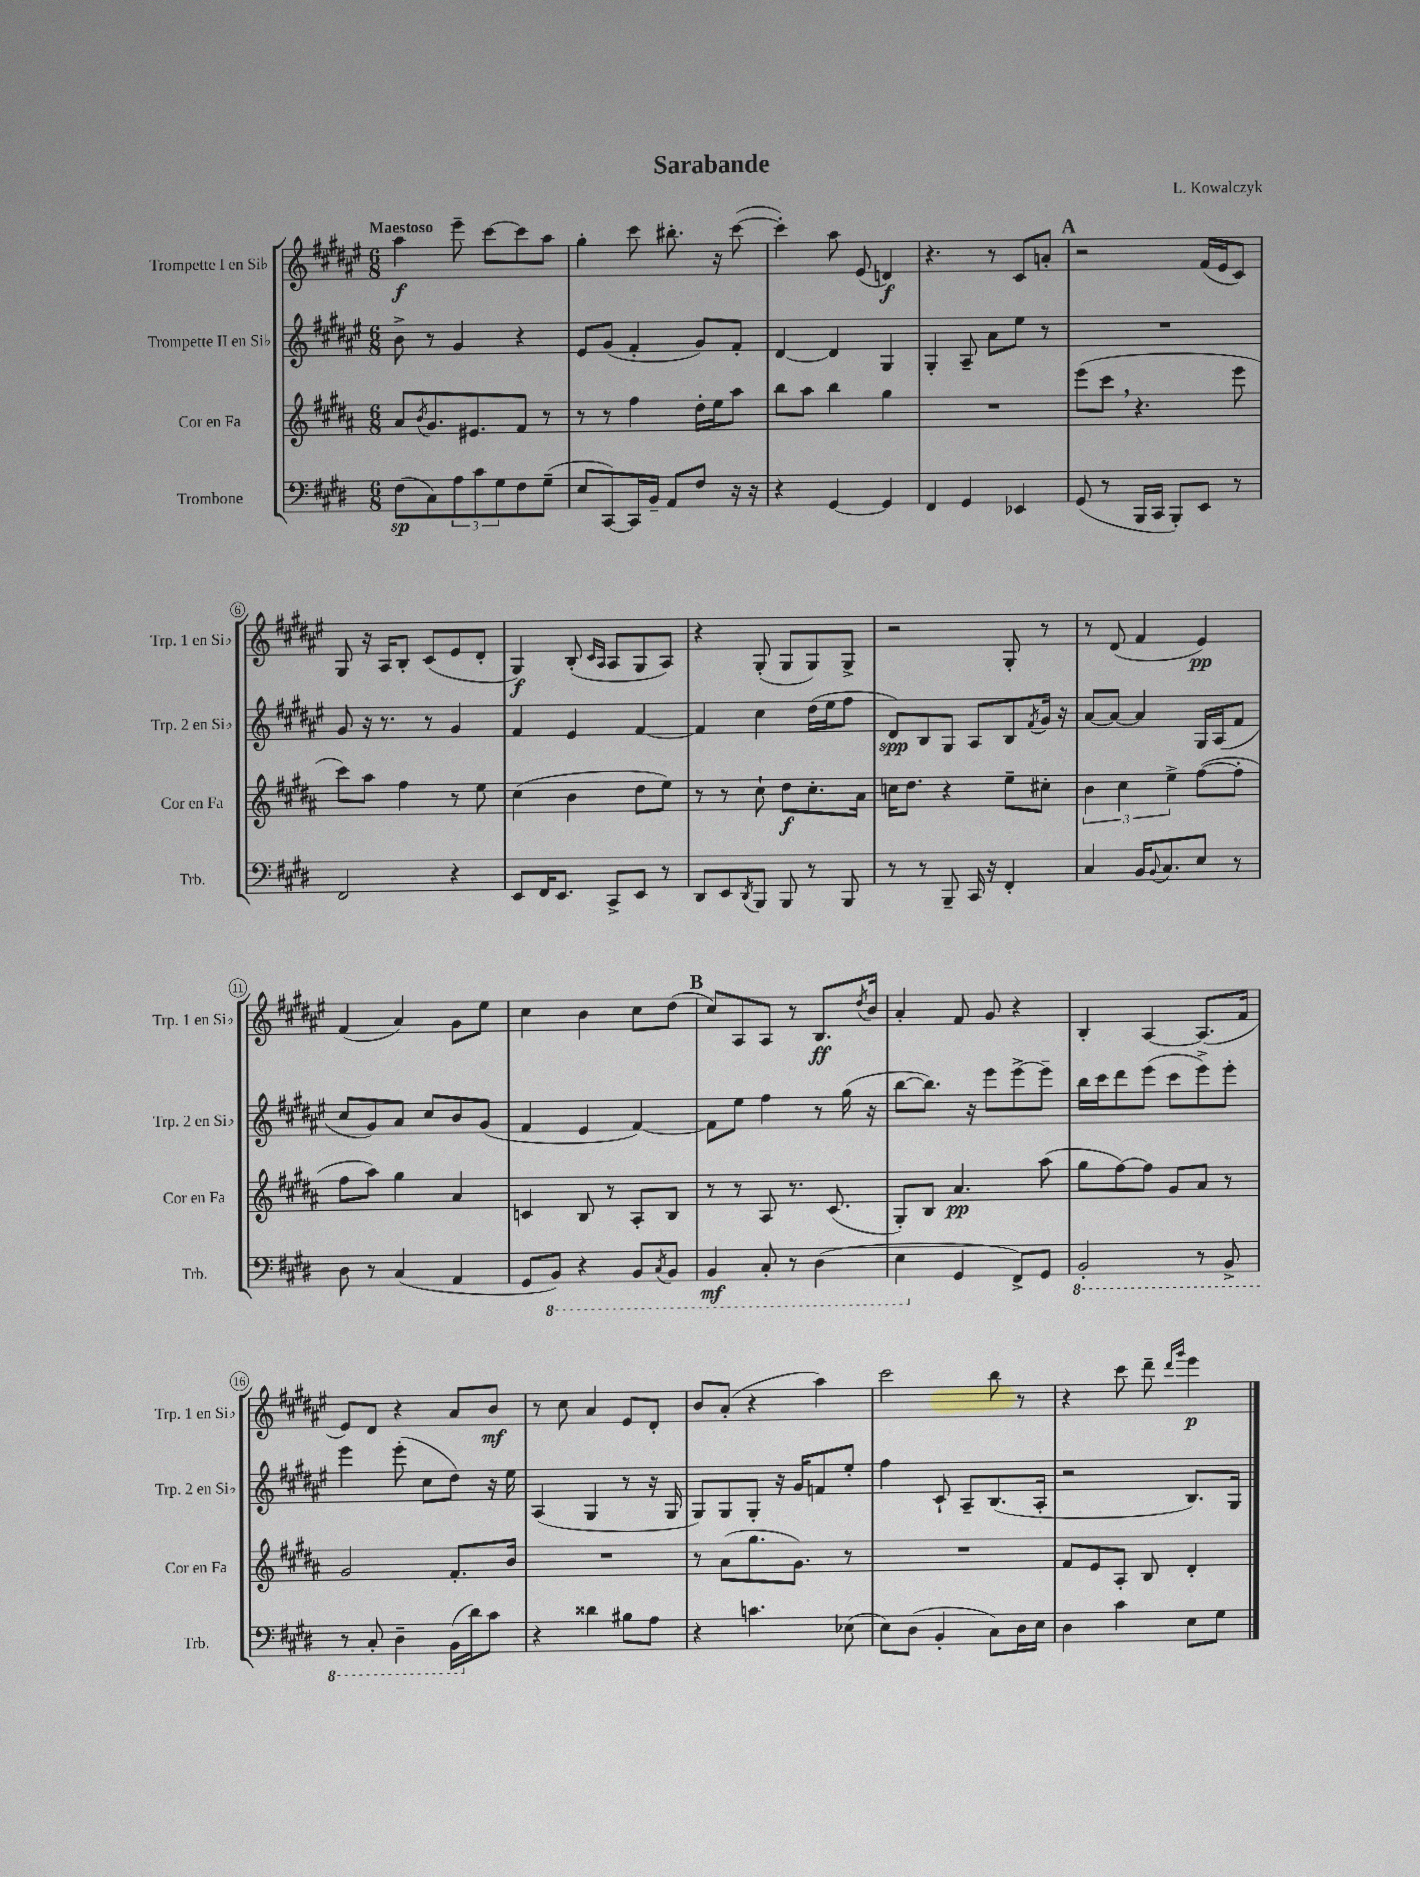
\header { title = "Sarabande" composer = "L. Kowalczyk" }
<<
\new StaffGroup <<
\new Staff = "s0" \with { instrumentName = "Trompette I en Sib" shortInstrumentName = "Trp. 1 en Sib" } {
    \clef treble \key fis \major \numericTimeSignature \time 6/8 \tempo "Maestoso"
    ais''4\f eis'''8-- cis'''8~ cis'''8 ais''8 |
    gis''4-. cis'''8 bis''8.-. r16 cis'''8~( |
    cis'''4-.) ais''8 eis'8( d'4\f) |
    r4. r8 cis'8 a'8-. |
    \mark \markup { \bold "A" } r2 fis'16( eis'16 cis'8) |
    gis8 r16 ais16 b8-. cis'8( eis'8 dis'8-. |
    gis4\f) b8-.( \grace { cis'16 ais16 } ais8 gis8 ais8) |
    r4 gis8-.( gis8 gis8) gis8-> |
    r2 gis8-. r8 |
    r8 dis'8( fis'4 eis'4\pp) |
    fis'4( ais'4) gis'8 eis''8 |
    cis''4 b'4 cis''8 dis''8( |
    \mark \markup { \bold "B" } cis''8) ais8 ais8 r8 b8.\ff \acciaccatura { dis''8 } b'16 |
    ais'4-. fis'8 gis'8 r4 |
    b4-. ais4~ ais8.( fis'16 |
    eis'8) dis'8 r4 ais'8 b'8\mf |
    r8 cis''8 ais'4 eis'8 dis'8-. |
    b'8 ais'8-.( r4 ais''4) |
    cis'''2 b''8 r8 |
    r4 cis'''8 dis'''8-- \grace { dis'''16 gis'''16 } eis'''4\p \bar "|." |
}
\new Staff = "s1" \with { instrumentName = "Trompette II en Sib" shortInstrumentName = "Trp. 2 en Sib" } {
    \clef treble \key fis \major \numericTimeSignature \time 6/8
    b'8-> r8 gis'4 r4 |
    eis'8 gis'8( fis'4-. gis'8) fis'8-. |
    dis'4~ dis'4 gis4 |
    gis4-. ais8-- ais'8 eis''8 r8 |
    \mark \markup { \bold "A" } R2. |
    gis'8 r16 r8. r8 gis'4 |
    fis'4 eis'4 fis'4~ |
    fis'4 cis''4 dis''16( eis''16 fis''8 |
    dis'8\spp) b8 gis8 ais8 b8 \acciaccatura { fis'8 } gis'16 r16 |
    ais'8~ ais'8~ ais'4 gis16 ais16( fis'8 |
    cis''8 gis'8) ais'8 cis''8 b'8 gis'8( |
    fis'4 eis'4 fis'4~) |
    \mark \markup { \bold "B" } fis'8 eis''8 fis''4 r8 gis''16( r16 |
    b''8~ b''8.) r16 eis'''8 eis'''8~-> eis'''8-- |
    b''16 cis'''16 dis'''8 eis'''8( cis'''8 eis'''8->) eis'''8-. |
    eis'''4 eis'''8-.( cis''8 dis''8) r16 eis''16 |
    ais4( gis4 r8 r16 gis16 |
    gis8) gis8 gis8-. r16 gis'16 f'8 eis''8-. |
    fis''4 cis'8-! ais8-- b8.( ais16-. |
    r2 b8.) gis16 \bar "|." |
}
\new Staff = "s2" \with { instrumentName = "Cor en Fa" shortInstrumentName = "Cor en Fa" } {
    \clef treble \key b \major \numericTimeSignature \time 6/8
    ais'8 \acciaccatura { b'8 } gis'8. eis'8. fis'8 r8 |
    r8 r8 fis''4 dis''16-. e''16 ais''8 |
    b''8 ais''8 b''4 gis''4 |
    R2. |
    \mark \markup { \bold "A" } e'''8( cis'''8 \breathe r4. e'''8 |
    cis'''8) ais''8 fis''4 r8 e''8 |
    cis''4( b'4 dis''8 e''8) |
    r8 r8 cis''8-! dis''8\f cis''8.-. ais'16 |
    c''16 dis''8. r4 e''8-- cis''8-. |
    \tuplet 3/2 { b'4 cis''4 e''4-> } fis''8~( fis''8-. |
    fis''8 ais''8) gis''4 ais'4 |
    c'4 b8 r8 ais8-. b8 |
    \mark \markup { \bold "B" } r8 r8 ais8 r8. cis'8.( |
    gis8-.) b8 ais'4.\pp ais''8( |
    gis''8 fis''8~) fis''8 gis'8 ais'8 r8 |
    gis'2 fis'8.-. b'16 |
    R2. |
    r8 ais'8( gis''8. gis'8.) r8 |
    R2. |
    fis'8 e'8 ais8-. b8 dis'4-. \bar "|." |
}
\new Staff = "s3" \with { instrumentName = "Trombone" shortInstrumentName = "Trb." } {
    \clef bass \key e \major \numericTimeSignature \time 6/8
    fis8\sp( cis8) \tuplet 3/2 { a8 cis'8 gis8 } fis8 gis8--( |
    e8 cis,8~) cis,16 b,16-- a,8 fis8 r16 r16 |
    r4 gis,4~ gis,4 |
    fis,4 gis,4 ees,4 |
    \mark \markup { \bold "A" } gis,8( r8 b,,16 cis,16 b,,8-.) e,8 r8 |
    fis,2 r4 |
    e,8 fis,16 e,8. cis,8-> e,8 r8 |
    dis,8 e,8 \acciaccatura { dis,8 } b,,8 b,,8 r8 b,,8 |
    r8 r8 b,,8-- cis,16 r16 fis,4-. |
    cis4 b,16 \appoggiatura { b,8 } cis8. e8 r8 |
    dis8 r8 cis4( a,4 |
    gis,8 \ottava #-1 b,,8) r4 b,,8 \acciaccatura { cis,8 } b,,8 |
    \mark \markup { \bold "B" } b,,4\mf cis,8-. r8 dis,4( |
    e,4 \ottava #0 gis,4 fis,8->) gis,8 |
    \ottava #-1 b,,2-. r8 b,,8-> |
    r8 cis,8-. dis,4-- b,,16( \ottava #0 dis'16) cis'8 |
    r4 disis'4 bis8 a8 |
    r4 c'4. ees8( |
    e8) dis8( b,4-. cis8) dis16 e16 |
    dis4 cis'4 e8 gis8 \bar "|." |
}
>>
>>
\layout { \context { \Score \override BarNumber.stencil = #(make-stencil-circler 0.1 0.3 ly:text-interface::print) } }
